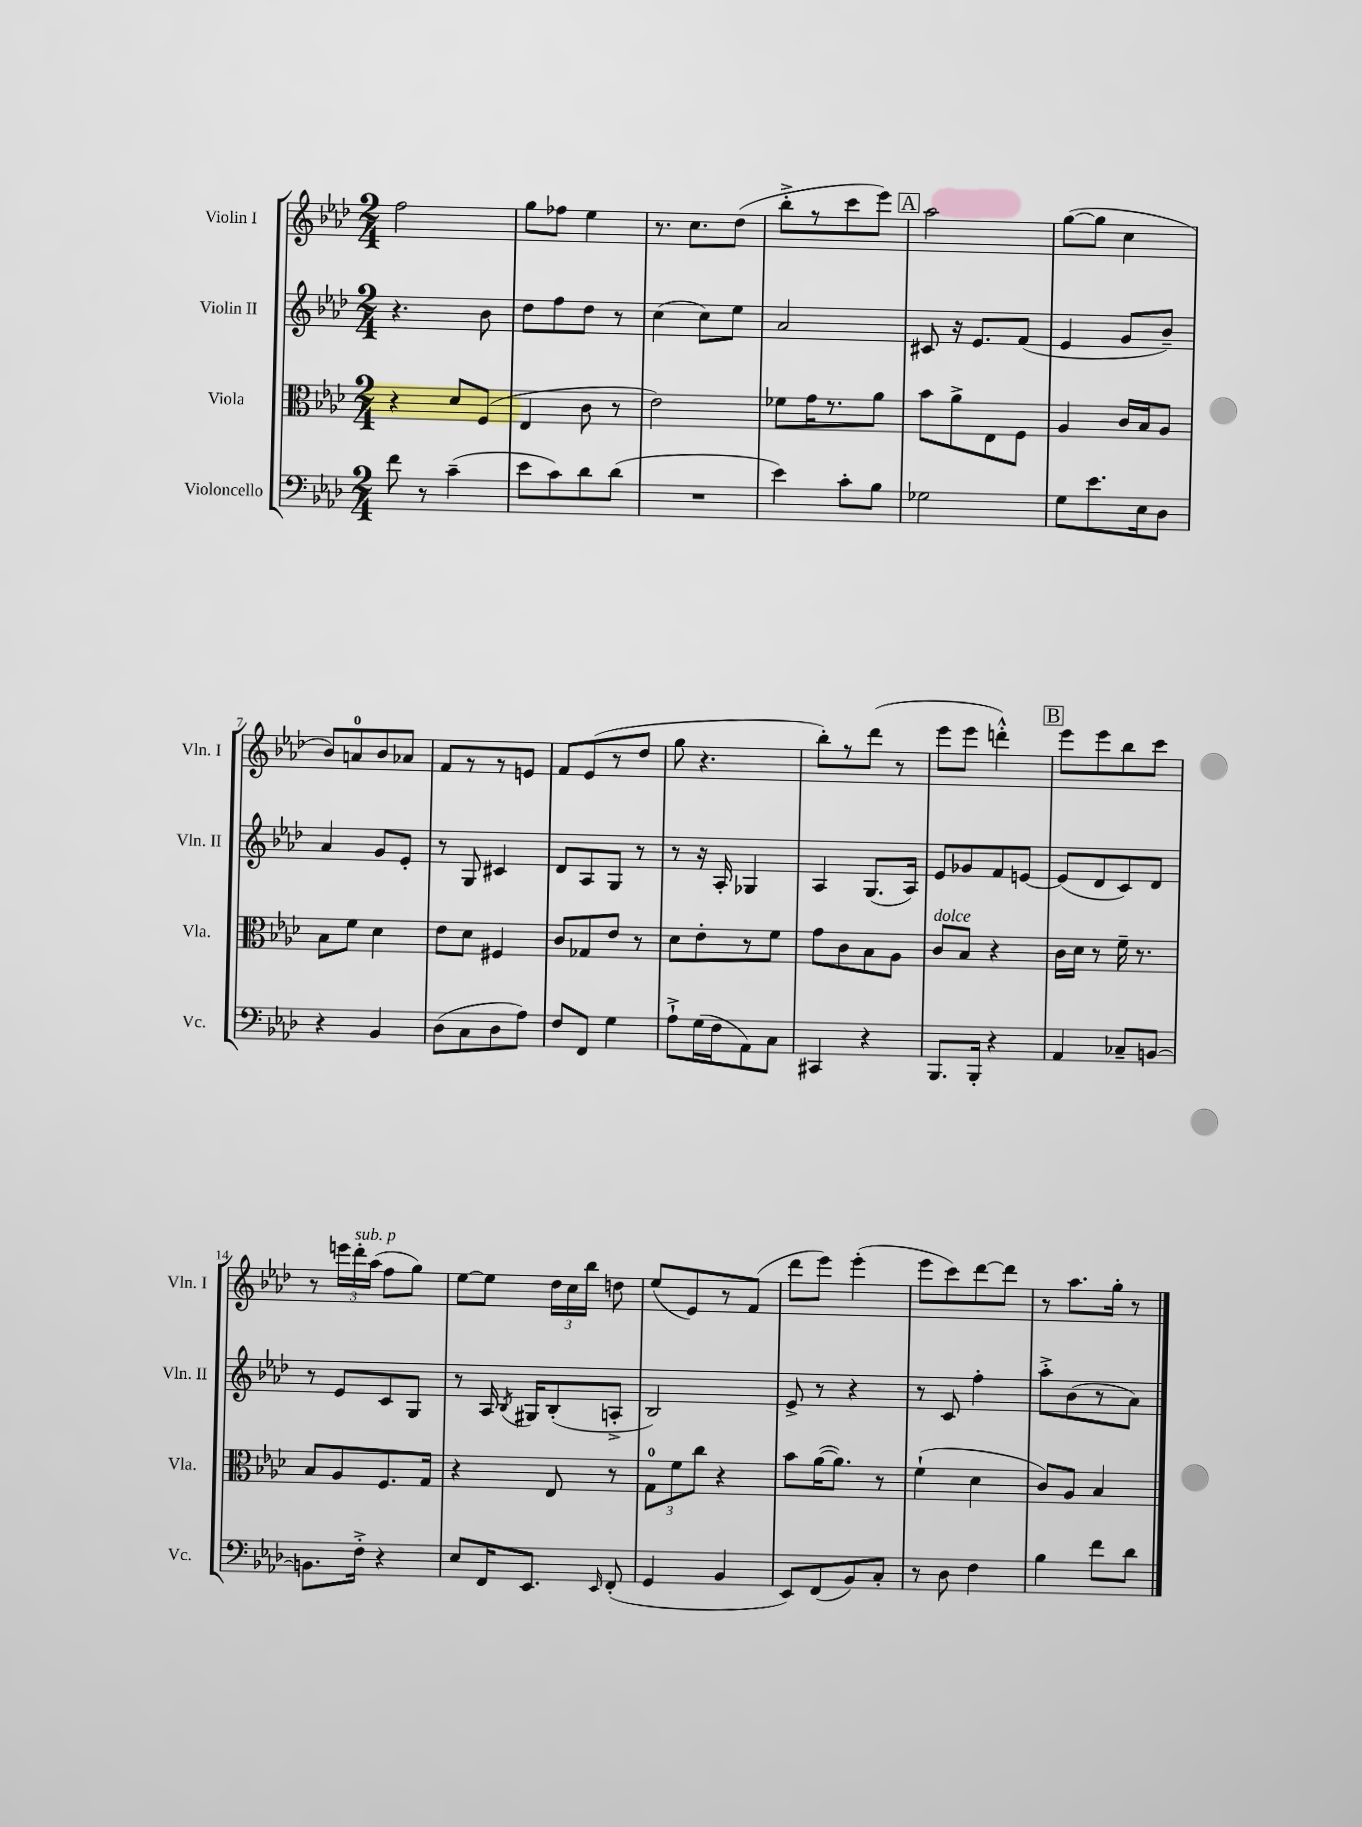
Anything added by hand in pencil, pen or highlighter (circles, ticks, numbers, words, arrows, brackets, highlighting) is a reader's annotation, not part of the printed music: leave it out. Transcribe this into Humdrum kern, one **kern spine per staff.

**kern	**kern	**kern	**kern
*staff4	*staff3	*staff2	*staff1
*clefF4	*clefC3	*clefG2	*clefG2
*k[b-e-a-d-]	*k[b-e-a-d-]	*k[b-e-a-d-]	*k[b-e-a-d-]
*M2/4	*M2/4	*M2/4	*M2/4
8f	4r	4.r	2ff
8r	.	.	.
(4c~	8d-	.	.
.	(8F	8b-	.
=	=	=	=
8e-	4E-	8dd-	8gg
8c)	.	8ff	8ff-
8d-	8c	8dd-	4ee-
(8d-	8r	8r	.
=	=	=	=
2r	2e-)	(4cc	8.r
.	.	.	8.cc
.	.	8cc)	.
.	.	8ee-	(8dd-
=	=	=	=
4e-)	8f-	2a-	8bb-'^
.	16g	.	8r
.	8.r	.	.
8c'	.	.	8ccc
8B-	8a-	.	8eee-)
=	=	=	=
2G-	8b-	8c#	2aa-
.	8a-^	16r	.
.	.	8.e-	.
.	8E-	.	.
.	8F	(8f	.
=	=	=	=
8G	4A-	4e-	([8gg
8.e-	.	.	8gg]
.	16c	8g	4cc
16E-	16B-	.	.
8D-	8A-	8b-~)	.
=	=	=	=
4r	8B-	4a-	8b-)
.	8f	.	8a
4BB-	4d-	8g	8b-
.	.	8e-'	8a-
=	=	=	=
(8D-	8e-	8r	8f
8C	8d-	8G	8r
8D-	4F#	4c#	8r
8A-)	.	.	8e
=	=	=	=
8F	8c	8d-	8f
8FF	8G-	8A-	(8e-
4G	8e-	8G	8r
.	8r	8r	8dd-
=	=	=	=
8A-`^	8d-	8r	8gg
(16G	8e-'	16r	4.r
16F	.	16A-'	.
8AA-)	8r	4G-	.
8C	8f	.	.
=	=	=	=
4CC#	8g	4A-	8bb-')
.	8c	.	8r
4r	8B-	(8.G	(8ddd-
.	8A-	.	8r
.	.	16A-)	.
=	=	=	=
8.BBB-	8c	8e-	8eee-
.	8B-	8g-	8eee-
16BBB-'	.	.	.
4r	4r	8f	4ddd'^^)
.	.	[8e	.
=	=	=	=
4AA-	16c	(8e]	8eee-
.	16d-	.	.
.	8r	8d-	8eee-
8C-~	16f~	8c)	8bb-
.	8.r	.	.
[8BB	.	8d-	8ccc
=	=	=	=
8.BB]	8B-	8r	8r
.	8A-	8e-	24eee
.	.	.	24ddd-'
16F'^	.	.	.
.	.	.	(24aa-
4r	8.F	8c	8ff
.	.	8G	8gg)
.	16G	.	.
=	=	=	=
8E-	4r	8r	[8ee-
16FF	.	16A-	8ee-]
.	.	8qB-	.
8.EE-	.	16G#	.
.	8E-	(8B-'	24dd-
.	.	.	24cc
.	.	.	24bb-
16qqEE-	.	.	.
(8FF'	8r	8A'^	8dd
=	=	=	=
4GG	12G	2B-)	(8ee-
.	12f	.	.
.	.	.	8e-)
.	12cc	.	.
4BB-	4r	.	8r
.	.	.	(8f
=	=	=	=
8EE-)	8b-	8e-^	8ddd-
(8FF	([16a-	8r	8eee-)
.	8.a-])	.	.
8BB-)	.	4r	(4eee-'
8C'	8r	.	.
=	=	=	=
8r	(4f`	8r	8eee-
8D-	.	8c	8ccc)
4F	4d-	4ff'	[8ddd-
.	.	.	8ddd-]
=	=	=	=
4B-	8c)	8aa-'^	8r
.	8A-	(8b-	8.aa-
8f	4B-	8r	.
.	.	.	16gg'
8d-	.	8a-)	8r
==	==	==	==
*-	*-	*-	*-
